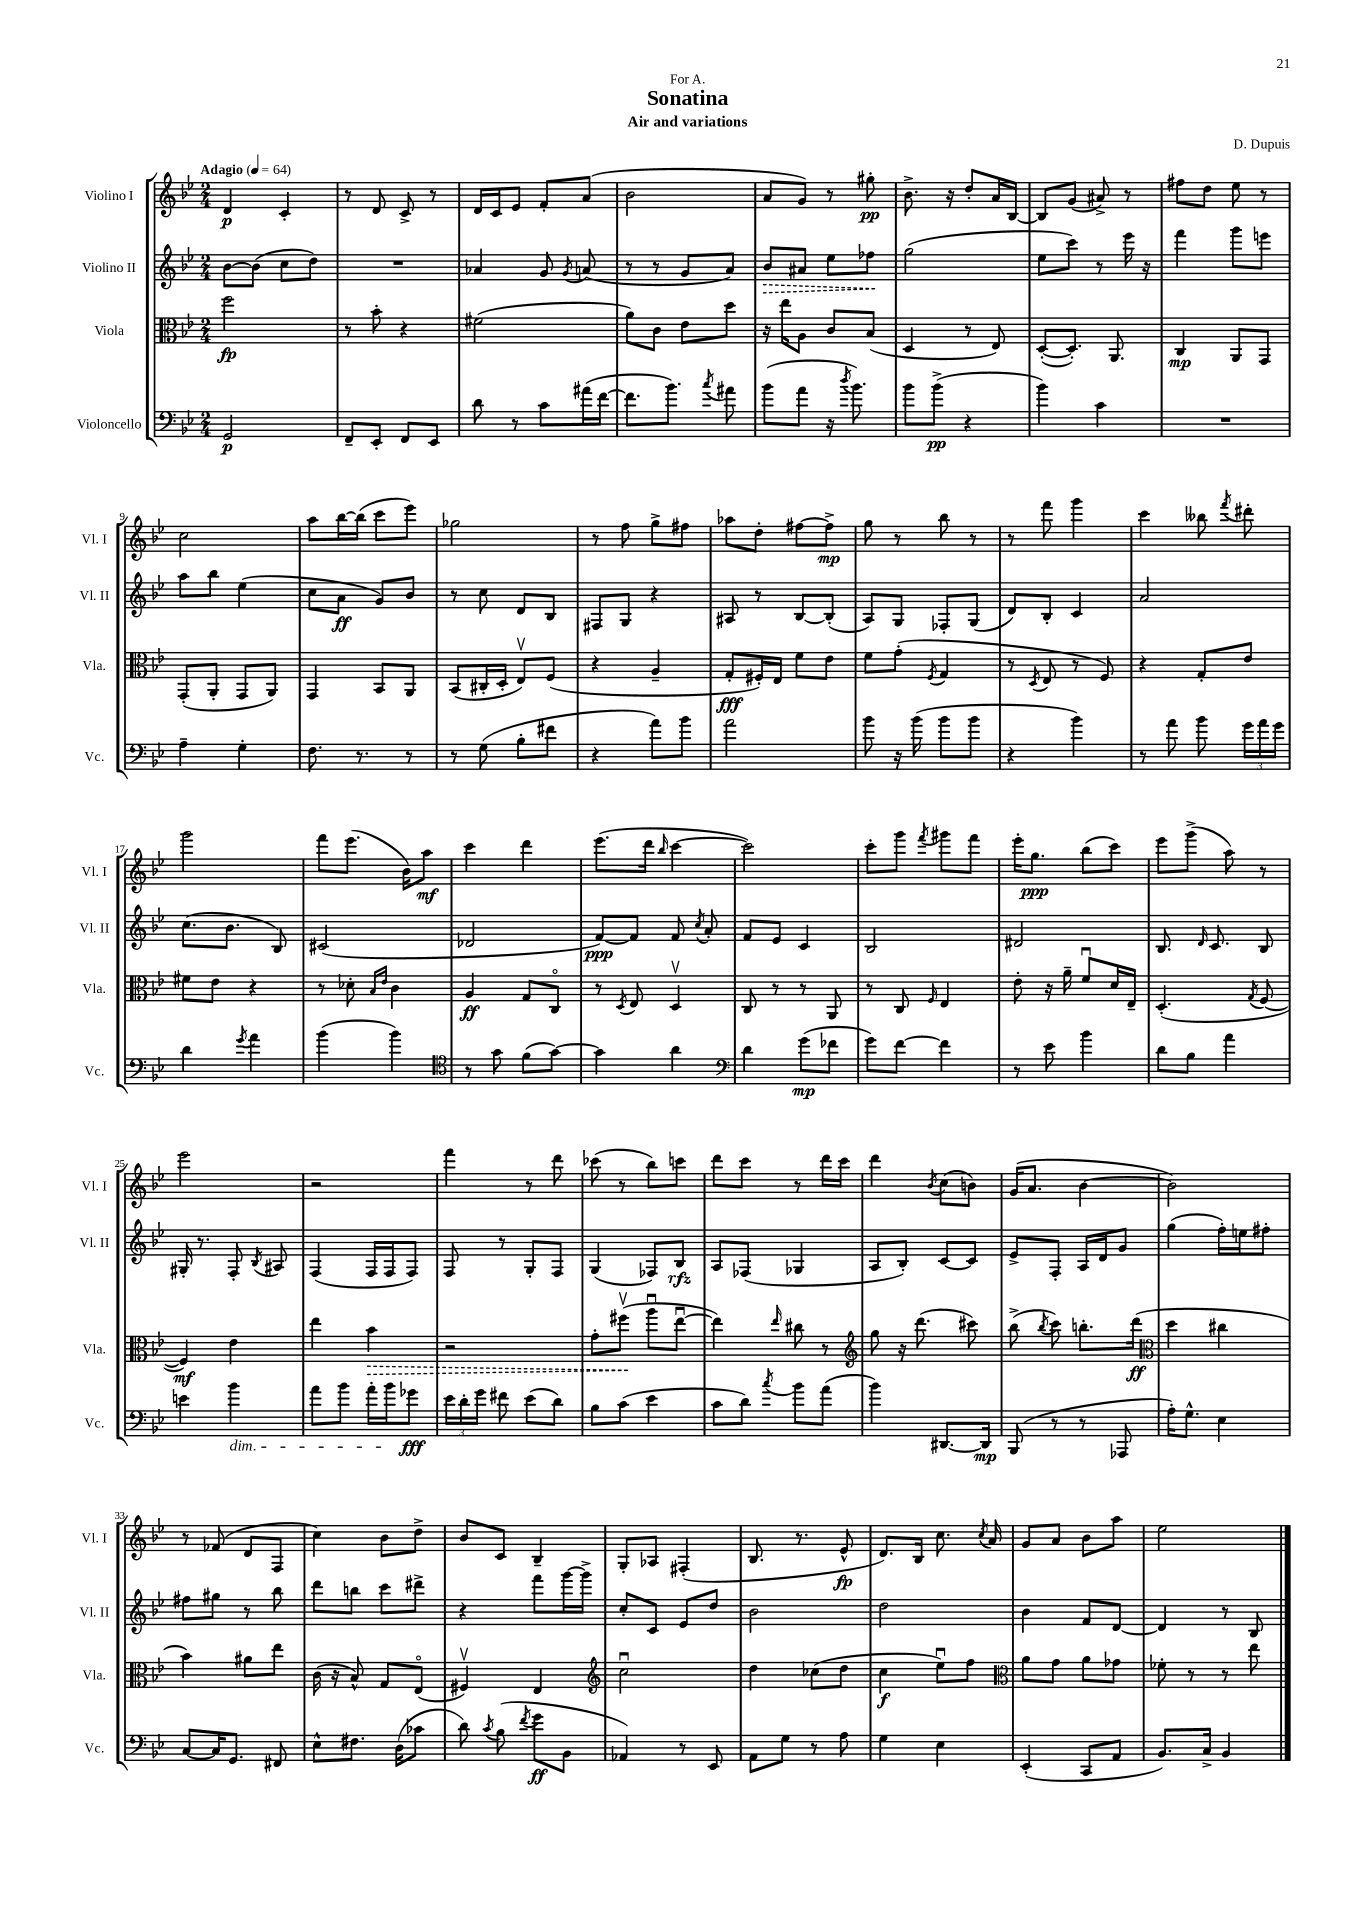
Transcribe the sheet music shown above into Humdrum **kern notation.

**kern	**kern	**kern	**kern
*staff4	*staff3	*staff2	*staff1
*clefF4	*clefC3	*clefG2	*clefG2
*k[b-e-]	*k[b-e-]	*k[b-e-]	*k[b-e-]
*M2/4	*M2/4	*M2/4	*M2/4
*MM64	*MM64	*MM64	*MM64
2GG	2ff	[8b-	4d
.	.	(8b-]	.
.	.	8cc	4c'
.	.	8dd)	.
=	=	=	=
8FF~	8r	2r	8r
8EE-'	8b-'	.	8d
8FF	4r	.	8c^
8EE-	.	.	8r
=	=	=	=
8d	(2f#	4a-	16d
.	.	.	16c
8r	.	.	8e-
8c	.	8g	8f'
.	.	8qg	.
(16a#	.	(8a	(8a
[16f	.	.	.
=	=	=	=
8.f]	8a)	8r	2b-
.	8c	8r	.
8.b-)	.	.	.
.	8e-	8g	.
8qcc	.	.	.
8a#	8dd	8a)	.
=	=	=	=
(8b-	16r	8b-	8a
.	16ee-	.	.
8a	8A	8a#	8g)
16r	8c	8ee-	8r
8qdd	.	.	.
8.b-)	.	.	.
.	(8B-	8ff-	8gg#'
=	=	=	=
8b-	4D	(2gg	8.b-^
(8b-^	.	.	.
.	.	.	16r
4r	8r	.	8dd'
.	8E-)	.	16a
.	.	.	[16B-
=	=	=	=
4b-)	([8D'	8ee-	8B-]
.	8.D'])	8ccc)	(8g
4c	.	8r	8a#^)
.	8.AA	.	.
.	.	16eee-	8r
.	.	16r	.
=	=	=	=
2r	4C	4fff	8ff#
.	.	.	8dd
.	8AA	8ggg	8ee-
.	8GG	8eee	8r
=	=	=	=
4A~	(8GG'	8aa	2cc
.	8AA'	8bb-	.
4G'	8GG	(4ee-	.
.	8AA)	.	.
=	=	=	=
8.F	4GG	8cc	8aa
.	.	8a	[16bb-
8.r	.	.	(16bb-]
.	8BB-	8g)	8ccc
8r	8AA	8b-	8eee-)
=	=	=	=
8r	(8BB-	8r	2gg-
(8G	16C#'	8cc	.
.	16D'	.	.
8B-'	8E-v)	8d	.
8f#	(8F	8B-	.
=	=	=	=
4r	4r	8F#	8r
.	.	8G	8ff
8a)	4A~	4r	8gg^
8b-	.	.	8ff#
=	=	=	=
2a	8G'	8A#	8aa-
.	16F#')	8r	8dd'
.	16E-	.	.
.	8f	[8B-	[8ff#
.	8e-	(8B-']	8ff#^]
=	=	=	=
8b-	8f	8A)	8gg
16r	(8g'	8G	8r
(16b-	.	.	.
.	8qF	.	.
8b-	4G	8F-'	8bb-
8b-	.	(8G	8r
=	=	=	=
4r	8r	8d)	8r
.	8qD	.	.
.	8E-	8B-'	8fff
4b-)	8r	4c	4ggg
.	8F)	.	.
=	=	=	=
8r	4r	2a	4ccc
8a	.	.	.
8b-	8G'	.	8bb--
.	.	.	8qfff
24g	8e-	.	8ddd#'
24a	.	.	.
24g	.	.	.
=	=	=	=
4d	8f#	(8.cc	2ggg
.	8e-	.	.
.	.	8.b-	.
8qg	.	.	.
4a	4r	.	.
.	.	8B-)	.
=	=	=	=
(4b-	8r	(2c#	8fff
.	8d-'	.	(8.eee-
.	16qqB-	.	.
.	16qqe-	.	.
4b-)	4c	.	.
.	.	.	16b-)
.	.	.	8aa
=	=	=	=
*clefC4	*	*	*
8r	4A	2d-	4ccc
8g	.	.	.
(8f	8G	.	4ddd
[8g)	8Co	.	.
=	=	=	=
4g]	8r	[8f)	(8.eee-
.	8qD	.	.
.	8E-	8f]	.
.	.	.	16ddd
.	.	.	16qqbb-
4a	4Dv	8f	[4ccc
.	.	8qcc	.
.	.	8a'	.
=	=	=	=
*clefF4	*	*	*
4d	8C	8f	2ccc])
.	8r	8e-	.
(8g	8r	4c	.
8f-	8AA	.	.
=	=	=	=
8g)	8r	2B-	8ccc'
[8f	8C	.	8ggg
.	16qqF	.	8qfff
4f]	4E-	.	8ggg#
.	.	.	8fff
=	=	=	=
8r	8e-'	2d#	16eee-'
.	.	.	8.gg
8e-	16r	.	.
.	16a~	.	.
4b-	8fu	.	(8bb-
.	16d	.	8ccc)
.	16E-~	.	.
=	=	=	=
8d	(4.D'	8.B-	8eee-
8B-	.	.	(8ggg^
.	.	16qqd	.
.	.	8.c	.
4a	.	.	8aa)
.	8qG	.	.
.	[8F	8B-	8r
=	=	=	=
4e	4F])	16G#'	2eee-
.	.	8.r	.
4b-	4e-	8F'	.
.	.	8qB-	.
.	.	8A#	.
=	=	=	=
8a	4ee-	(4F	2r
8b-	.	.	.
16a'	4b-	16F	.
16b-	.	16F	.
8g-	.	8F)	.
=	=	=	=
24e-	2r	8F	4fff
24d'	.	.	.
24g	.	.	.
8f#	.	8r	.
(8e-	.	8G'	8r
8d)	.	8F	8ddd
=	=	=	=
8B-	8g'	(4G	(8ccc-
(8c	(8ff#v	.	8r
4e-	8aau	8F-)	8bb-)
.	[8ee-u	8B-	8ccc
=	=	=	=
8c	4ee-])	8A	8ddd
8d)	.	(8F-	8ccc
8qcc	16qqee-	.	.
8b-	8cc#	4G-	8r
(8a	8r	.	16ddd
.	.	.	16ccc
=	=	=	=
*	*clefG2	*	*
4b-)	8gg	8A	4ddd
.	16r	8B-')	.
.	(8.ddd	.	.
.	.	.	8qb-
[8.DD#	.	[8c	(8cc
.	8ccc#)	8c]	8b)
16DD#]	.	.	.
=	=	=	=
(8BBB-	(8bb-^	8e-^	(16g
.	.	.	8.a
.	8qbb-	.	.
8r	8ccc)	8F'	.
8r	8.bb'	16A	[4b-
.	.	16d	.
8AAA-	.	8g	.
.	(16ddd	.	.
=	=	=	=
*	*clefC3	*	*
16A')	4dd	(4gg	2b-])
8.G^^	.	.	.
4E-	4cc#	16ff')	.
.	.	16ee	.
.	.	8ff#'	.
=	=	=	=
[8C	4b-)	8ff#	8r
16C]	.	8gg#	(8f-
8.GG	.	.	.
.	8a#	8r	8d
8FF#	8ee-	8bb-	8F
=	=	=	=
8E-^^	(16c	8ddd	4cc)
.	16r	.	.
8.F#	8B-^^)	8bb	.
.	8G	8ccc	8b-
(16D	.	.	.
8c-	(8E-o	8ddd#^	8dd^
=	=	=	=
8d)	4F#v)	4r	8b-
8qc	.	.	.
(8B-	.	.	8c
8qf	.	.	.
8g	4E-	8fff	4B-~
8BB-	.	[16ggg	.
.	.	16ggg^]	.
=	=	=	=
*	*clefG2	*	*
4AA-)	2ccu	8cc'	8G'
.	.	8c	8A-
8r	.	8e-	(4F#'
8EE-	.	8dd	.
=	=	=	=
8AA	4dd	2b-	8.B-
8G	.	.	.
.	.	.	8.r
8r	(8cc-	.	.
8A	8dd	.	8e-^^
=	=	=	=
4G	4cc	2dd	8.d)
.	.	.	16B-
4E-	8ee-u)	.	8.cc
.	8ff	.	.
.	.	.	8qcc
.	.	.	16a
=	=	=	=
*	*clefC3	*	*
(4EE-'	8a	4b-	8g
.	8g	.	8a
8CC	8a	8f	8b-
8AA	8g-	[8d	8aa
=	=	=	=
8.BB-)	8f-'	4d]	2ee-
.	8r	.	.
16C^	.	.	.
4BB-	8r	8r	.
.	8ee-	8B-	.
==	==	==	==
*-	*-	*-	*-
